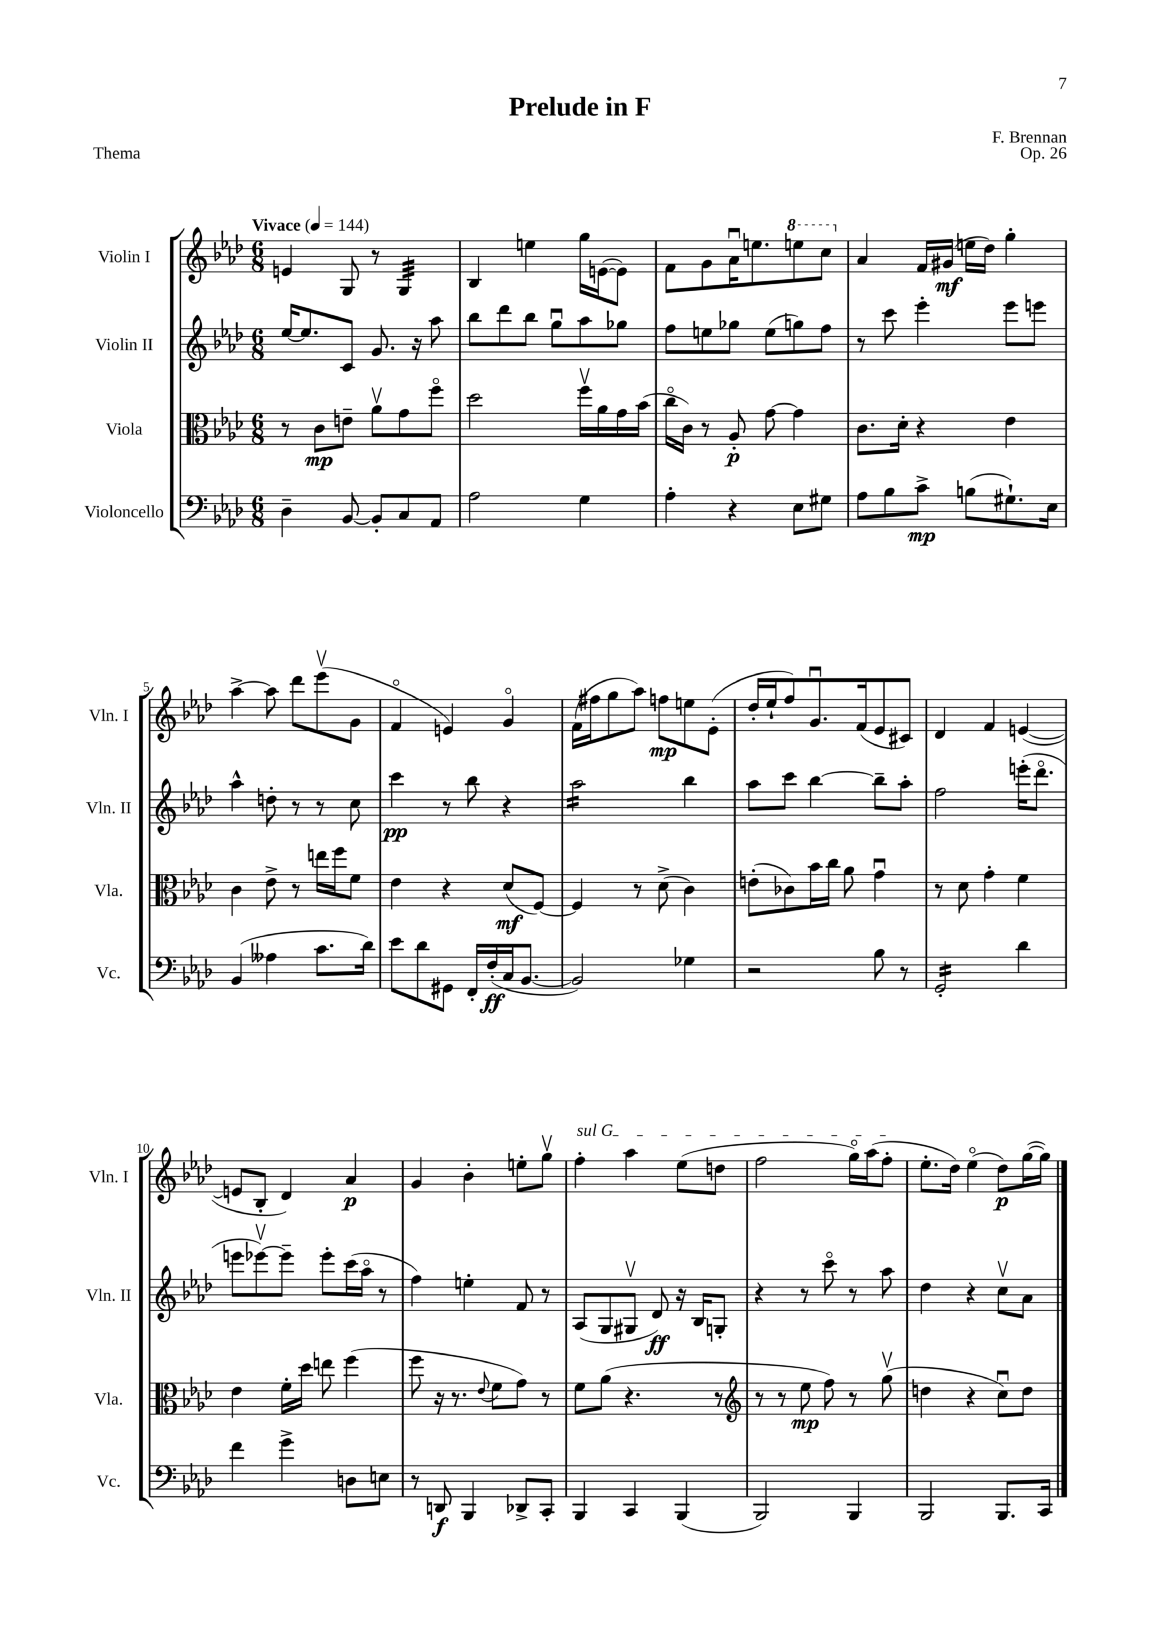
\header { title = "Prelude in F" composer = "F. Brennan" opus = "Op. 26" piece = "Thema" }
<<
\new StaffGroup <<
\new Staff = "s0" \with { instrumentName = "Violin I" shortInstrumentName = "Vln. I" } {
    \clef treble \key aes \major \numericTimeSignature \time 6/8 \tempo "Vivace" 4 = 144
    e'4 g8 r8 g4:32 |
    bes4 e''4 g''16 e'16~( e'8) |
    f'8 g'8 aes'16\downbow e''8. \ottava #1 e'''8 c'''8 \ottava #0 |
    aes'4 f'16 gis'16\mf( e''16 des''16) g''4-. |
    aes''4~-> aes''8 des'''8 ees'''8\upbow( g'8 |
    f'4\flageolet e'4) g'4\flageolet |
    f'16( fis''16 g''8 aes''8) f''8\mp e''8 ees'8-.( |
    des''16-. ees''16-! f''8) g'8.\downbow f'16( ees'8 cis'8) |
    des'4 f'4 e'4~( |
    e'8 bes8-. des'4) aes'4\p |
    g'4 bes'4-. e''8-. g''8\upbow |
    \once \override TextSpanner.bound-details.left.text = \markup { \italic "sul G" } f''4-.\startTextSpan aes''4 ees''8( d''8 |
    f''2 g''16\flageolet) aes''16( f''8-.\stopTextSpan |
    ees''8.-. des''16) ees''4\flageolet( des''8\p) g''16~( g''16) \bar "|." |
}
\new Staff = "s1" \with { instrumentName = "Violin II" shortInstrumentName = "Vln. II" } {
    \clef treble \key aes \major \numericTimeSignature \time 6/8
    ees''16~ ees''8. c'8 g'8. r16 aes''8 |
    bes''8 des'''8 bes''8 g''8\downbow aes''8 ges''8 |
    f''8 e''8 ges''8 e''8( g''8) f''8 |
    r8 c'''8 ees'''4-. ees'''8 e'''8 |
    aes''4-^ d''8-. r8 r8 c''8 |
    c'''4\pp r8 bes''8 r4 |
    aes''2:16 bes''4 |
    aes''8 c'''8 bes''4~ bes''8-- aes''8-. |
    f''2 e'''16-.( des'''8.\flageolet |
    e'''8 ees'''8~\upbow) ees'''8-- ees'''8-. c'''16( aes''16\flageolet r8 |
    f''4) e''4-. f'8 r8 |
    aes8( g8 gis8\upbow des'8\ff) r16 bes16 g8-. |
    r4 r8 c'''8\flageolet r8 aes''8 |
    des''4 r4 c''8\upbow aes'8 \bar "|." |
}
\new Staff = "s2" \with { instrumentName = "Viola" shortInstrumentName = "Vla." } {
    \clef alto \key aes \major \numericTimeSignature \time 6/8
    r8 c'8\mp e'8-- aes'8\upbow g'8 f''8\flageolet |
    des''2 f''16\upbow aes'16 g'16 bes'16( |
    c''16\flageolet c'16) r8 aes8-.\p g'8~ g'4 |
    c'8. des'16-. r4 ees'4 |
    c'4 ees'8-> r8 e''16 f''16 f'8 |
    ees'4 r4 des'8\mf( f8~) |
    f4 r8 des'8->( c'4) |
    e'8-.( ces'8) bes'16 c''16 aes'8 g'4\downbow |
    r8 des'8 g'4-. f'4 |
    ees'4 f'16-. des''16 e''8 f''4( |
    f''8 r16 r8. \appoggiatura { ees'8 } f'8 g'8) r8 |
    f'8 aes'8( r4. r8 |
    \clef treble r8 r8 ees''8\mp f''8) r8 g''8\upbow( |
    d''4 r4 c''8\downbow) d''8 \bar "|." |
}
\new Staff = "s3" \with { instrumentName = "Violoncello" shortInstrumentName = "Vc." } {
    \clef bass \key aes \major \numericTimeSignature \time 6/8
    des4-- bes,8~ bes,8-. c8 aes,8 |
    aes2 g4 |
    aes4-. r4 ees8 gis8 |
    aes8 bes8 c'8->\mp b8( gis8.-!) ees16 |
    bes,4( aeses4 c'8. des'16) |
    ees'8 des'8 gis,8 f,16-. f16-.\ff( c16 bes,8.~ |
    bes,2) ges4 |
    r2 bes8 r8 |
    g,2:16-. des'4 |
    f'4 g'4-> d8 e8 |
    r8 d,8\f bes,,4 des,8-> c,8-. |
    bes,,4 c,4 bes,,4( |
    bes,,2) bes,,4 |
    bes,,2 bes,,8. c,16 \bar "|." |
}
>>
>>
